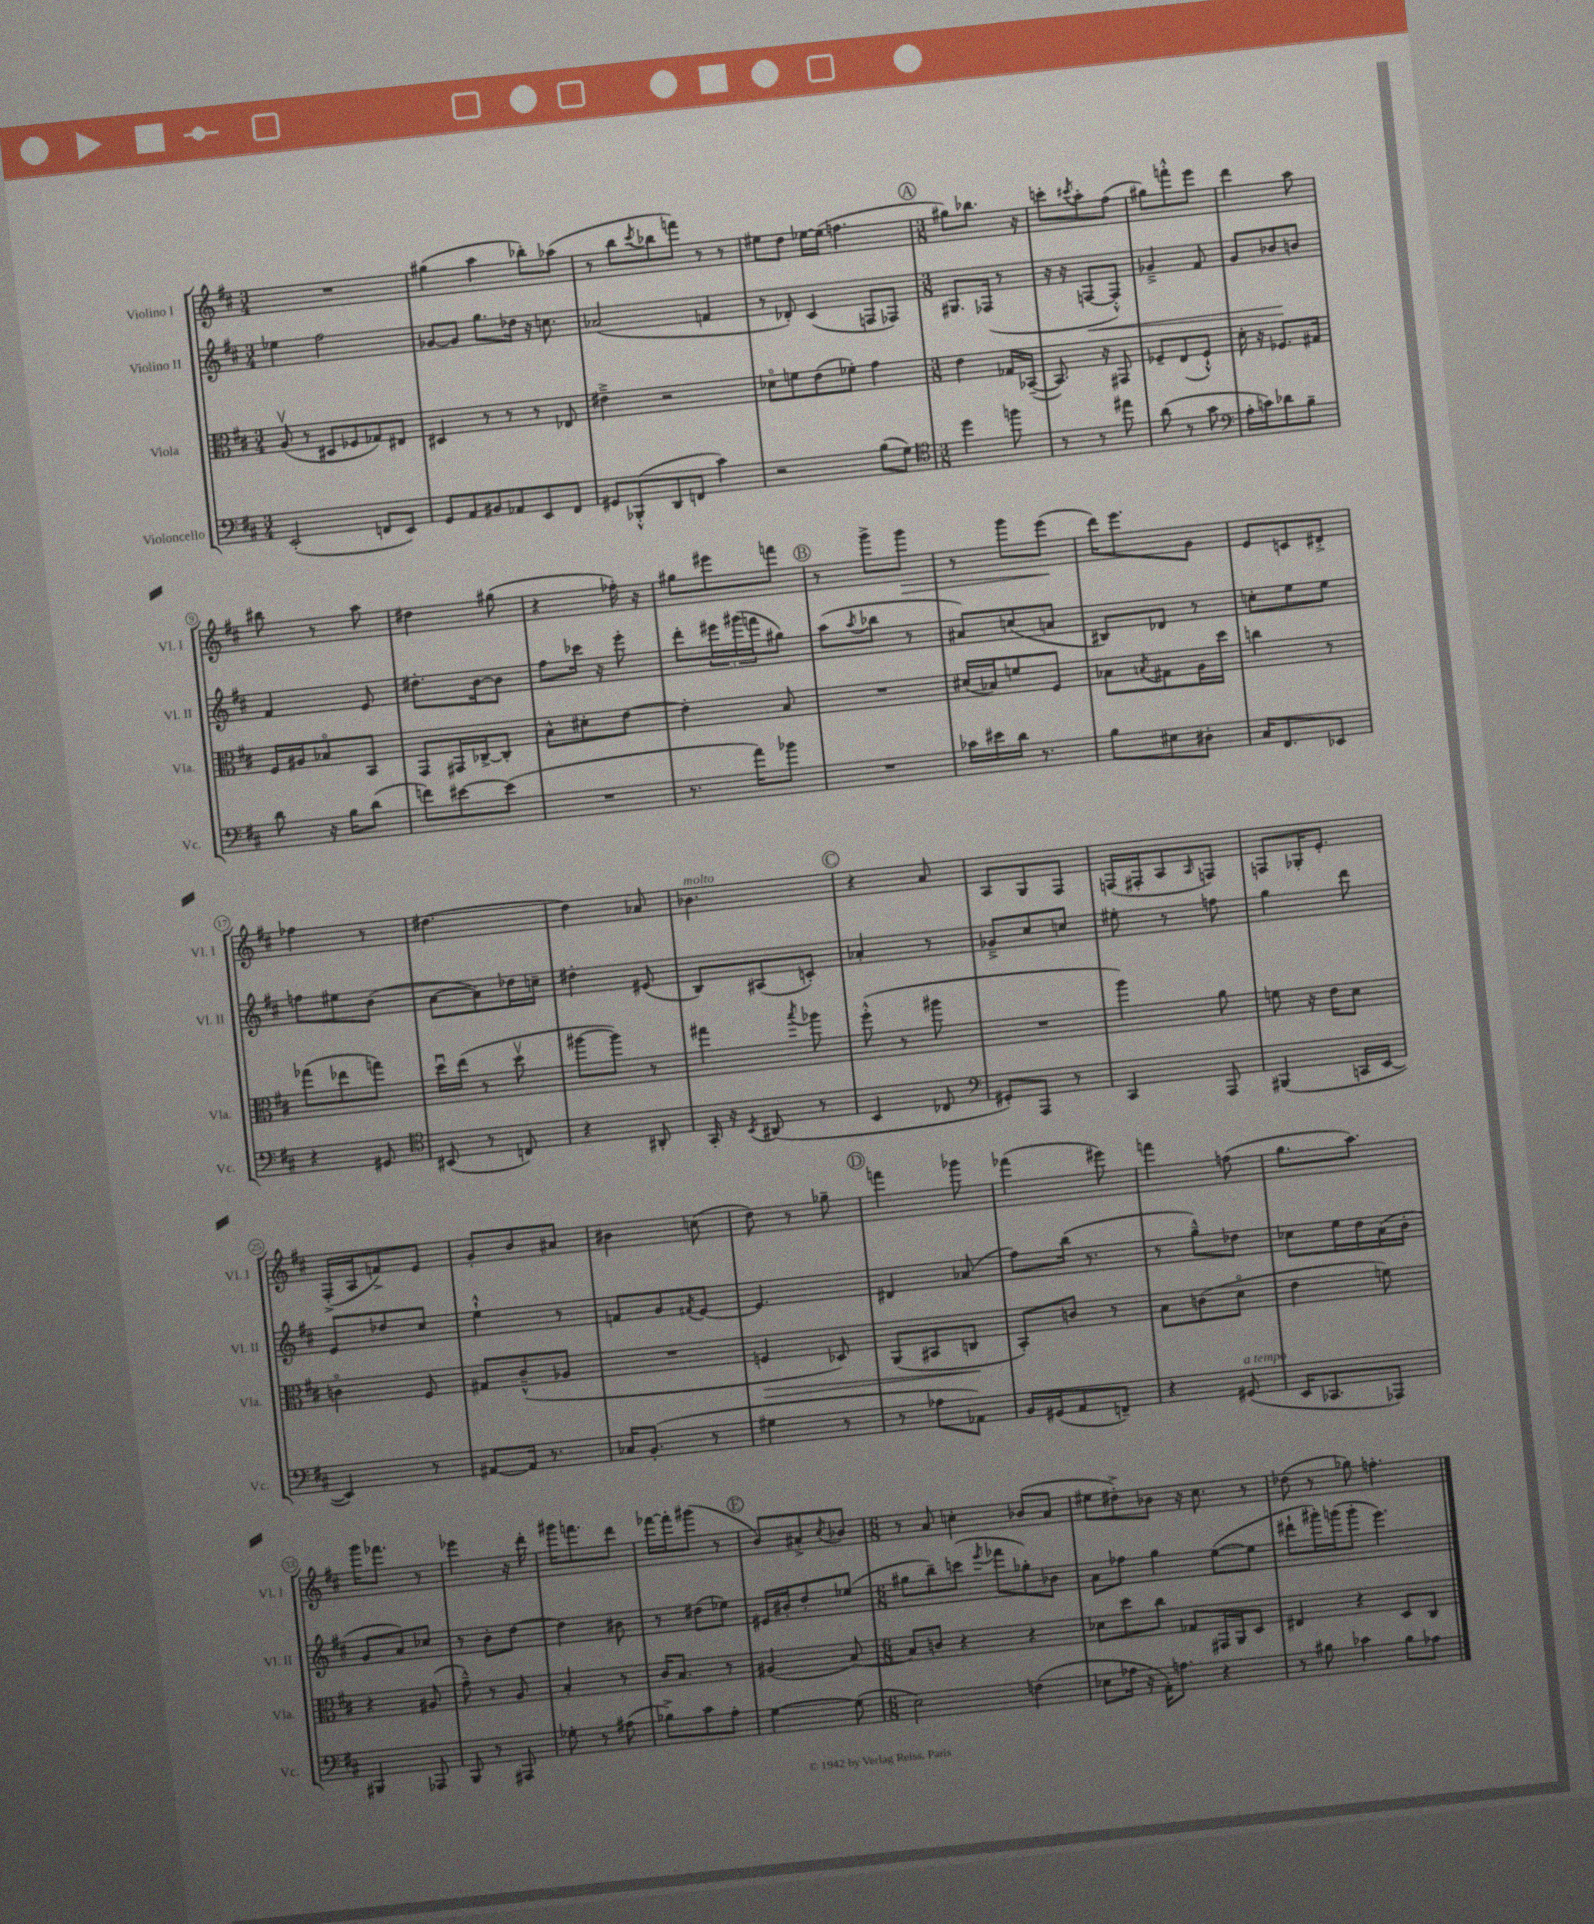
<<
\new StaffGroup <<
\new Staff = "s0" \with { instrumentName = "Violino I" shortInstrumentName = "Vl. I" } {
    \clef treble \key d \major \numericTimeSignature \time 3/4
    R2. |
    gis''4( a''4 bes''8-.) aes''8( |
    r8 b''8 \acciaccatura { cis'''8 } bes''8 f'''8) r8 r8 |
    eis''8 d''8 ees''16~ ees''16( f''4. |
    \mark \markup { \circle "A" } \numericTimeSignature \time 3/8 gis''8) bes''8. r16 |
    c'''8-. \acciaccatura { cis'''8 } a''8-. fis''8( |
    gis''8) f'''8-.-^ e'''8 |
    d'''4 a''8 |
    bis''8 r8 a''8 |
    dis''4 gis''8( |
    r4 fes''16-.) r16 |
    gis''8 eis'''8 f'''8 |
    \mark \markup { \circle "B" } r8 g'''8-> g'''8\> |
    r8 g'''8 e'''8\!( |
    d'''16) e'''8. g'8 |
    e'8 c'8 dis'8-.-> |
    fes''4 r8 |
    dis''4.~ |
    dis''4 aes'8 |
    bes'4.^\markup { \italic "molto" } |
    \mark \markup { \circle "C" } r4 a'8 |
    a8 g8 fis8 |
    f16( fis16-. a8 \grace { a16 } f8) |
    f8 ges16-. e'8.-. |
    fis16-.->( a16 f'8->) e'8 |
    g'8-. b'8 ais'8 |
    bis'4 c''8( |
    d''8) r8 ges''8-- |
    \mark \markup { \circle "D" } f'''4 ges'''8 |
    fes'''4( eis'''8) |
    f'''4 f''8( |
    g''8. a''8.) |
    g'''16 fes'''8. r8 |
    ees'''4 r16 d'''16-. |
    gis'''16 f'''8. d'''8 |
    fes'''16~ fes'''16-. gis'''8( r8 |
    \mark \markup { \circle "E" } b'8) ais'8-.-> \acciaccatura { cis''8 } bes'8 |
    \numericTimeSignature \time 6/8 r8 a'8 c''4-. bes'8( a'8 |
    eis''8 dis''8-.->) bes'8 r16 cis''8. r8 |
    des''8( r8 ges''8) f''4.-. \bar "|." |
}
\new Staff = "s1" \with { instrumentName = "Violino II" shortInstrumentName = "Vl. II" } {
    \clef treble \key d \major \numericTimeSignature \time 3/4
    ees''4 fis''2 |
    ges'8~ ges'8 g''8. des''16 r16 c''8. |
    aes'2( f'4 |
    r8 des'8-.) cis'4( f8 fes8) |
    \mark \markup { \circle "A" } \numericTimeSignature \time 3/8 gis8. fes16( r8 |
    r16 r16 f8~\< f8-.-^) |
    ges'4---> fis'8 |
    g'8 bes'8\! b'8 |
    fis'4 e'8 |
    dis''8.-. b'16~ b'8 |
    fis''8 ces'''16 r16 e'''8-. |
    d'''8-. \tuplet 3/2 { eis'''16 gis'''16( f'''16 } gis''8) |
    \mark \markup { \circle "B" } a''8( \acciaccatura { a''8 } bes''8 r8 |
    ais'8) c''8( a'8 |
    bis8) des'8 r8 |
    c''8-. e''8 e''8 |
    f''8 eis''8 b'8( |
    a'8~ a'8) des''16 c''16-- |
    dis''4-. eis'8( |
    b8) ais8( c'8-.) |
    \mark \markup { \circle "C" } aes'4-. r8 |
    ges'8---> cis''8 c''8 |
    eis''8-. r8 f''8 |
    g''4 d'''8 |
    e'8 des''8 cis''8 |
    e''4-!-^ r8 |
    f'8 g'8 \acciaccatura { fis'8 } e'8~ |
    e'4. |
    \mark \markup { \circle "D" } dis'4 aes'8( |
    fis''8) b''16( r8. |
    r8 g''8---^) des''8 |
    ces''8 e''16 d''16 a'16( b'16-. |
    g'8 a'8) ces''8 |
    r8 b'8-. d''8~ |
    d''4 bis'8 |
    r8 dis''8( ees''8) |
    \mark \markup { \circle "E" } eis'16 bis'16-. d''8-. ees''8( |
    \numericTimeSignature \time 6/8 gis''8 b''8--) c'''8( \acciaccatura { e'''8 } fes'''8 ges''8-.) bes'8 |
    a'8 fes''8 g''4 e''8~( e''8 |
    dis'''8-! gis'''16-.) g'''16( g'''8-. e'''4.) \bar "|." |
}
\new Staff = "s2" \with { instrumentName = "Viola" shortInstrumentName = "Vla." } {
    \clef alto \key d \major \numericTimeSignature \time 3/4
    a8\upbow( r8 dis8 fes8 ges8) eis8 |
    dis4 r8 r8 r8 ees8 |
    eis'4---> r2 |
    des'8\flageolet f'8 e'8( fes'8-.) g'4 |
    \mark \markup { \circle "A" } \numericTimeSignature \time 3/8 e'4 ges16 bes,16~--( |
    bes,8.) r16 gis,8 |
    fes8-- e8( fes8-!-^) |
    d'16-. r16 fes8. gis16 |
    fis16 ais16 bes8\flageolet b,8 |
    g,8 gis,16 ces16~-> ces8-. |
    b8-^ dis'8-. e'8~ |
    e'4-. b8 |
    \mark \markup { \circle "B" } R4. |
    dis'16( bes16) f'8 fis8 |
    bes8 \acciaccatura { b8 } gis8 a16 d''16 |
    c''4 r8 |
    ges''8( ees''8 g''8) |
    d''16\downbow e''16( r8 d''8\upbow |
    ais''8~ ais''8) r8 |
    gis''4 \acciaccatura { b''8 } aes''8 |
    \mark \markup { \circle "C" } fis''8-.-^( r8 ais''8 |
    R4. |
    a''4) a'8 |
    f'8 r16 e'16 d'8 |
    c'4\flageolet fis8 |
    gis8 cis'8---^( aes8 |
    R4. |
    f4\> des8) |
    \mark \markup { \circle "D" } a,8( bis,8 c8\! |
    b,8-.) c'8 r8 |
    b8 c'8( d'8\flageolet |
    e'4 f'8) |
    r4 ais8( |
    g'8---^) r8 a8 |
    b4-. r8 |
    cis'16 b8. r8 |
    \mark \markup { \circle "E" } ais4( b8~) |
    \numericTimeSignature \time 6/8 b8 c'8 r4 r4 |
    des'8 d''8 cis''8 ges8 gis,16 a,16 d8 |
    eis4 r4 d8 cis8 \bar "|." |
}
\new Staff = "s3" \with { instrumentName = "Violoncello" shortInstrumentName = "Vc." } {
    \clef bass \key d \major \numericTimeSignature \time 3/4
    e,2-.( f,8 e,8) |
    g,8 a,8 bis,8 aes,8 e,8 fis,8 |
    gis,8 bes,,8-.-^( d,8 f,8 cis'4) |
    r2 b8( g8) |
    \mark \markup { \circle "A" } \numericTimeSignature \time 3/8 \clef tenor d''4 f''8 |
    r8 r8 eis''8 |
    a'8( r8 g'8 |
    \clef bass a16-. c'16) des'8 b8-- |
    d'8 r16 b16 d'8( |
    f'8) eis'8~ eis'8( |
    R4. |
    r8. a'16) bes'8 |
    \mark \markup { \circle "B" } R4. |
    ces'16 eis'16 d'16 r8. |
    b8 eis8 dis8-. |
    cis16 fis,8. ees,8 |
    r4 gis,8 |
    \clef tenor bis,8( r8 c8) |
    r4 ais,8-. |
    g,16-. r16 \acciaccatura { b,8 } ais,8( r8 |
    \mark \markup { \circle "C" } b,4 ces8 |
    \clef bass gis,8-.) a,,8 r8 |
    cis,4 a,,8 |
    bis,,4( c,16 e,16~ |
    e,4) r8 |
    ais,8~ ais,16 r8. |
    ces16 b,8.-.( r8 |
    gis4 r8 |
    \mark \markup { \circle "D" } r8 aes8 aes,8) |
    b,16 gis,16( a,8 f,8--) |
    r4 gis,8^\markup { \italic "a tempo" }( |
    e,16 ces,8. aes,,8) |
    bis,,4 aes,,8 |
    b,,8 r8 ais,,8 |
    ges8-. r8 ais8( |
    bes8->) cis'8 a8-. |
    \mark \markup { \circle "E" } g4~ g8( |
    \numericTimeSignature \time 6/8 e2) f4( |
    ees8 aes16 r16 a,16-.) a8. r4 |
    r8 bis8 ces'4 bis8 aes8 \bar "|." |
}
>>
>>
\layout { \context { \Score \override BarNumber.stencil = #(make-stencil-circler 0.1 0.3 ly:text-interface::print) } }
